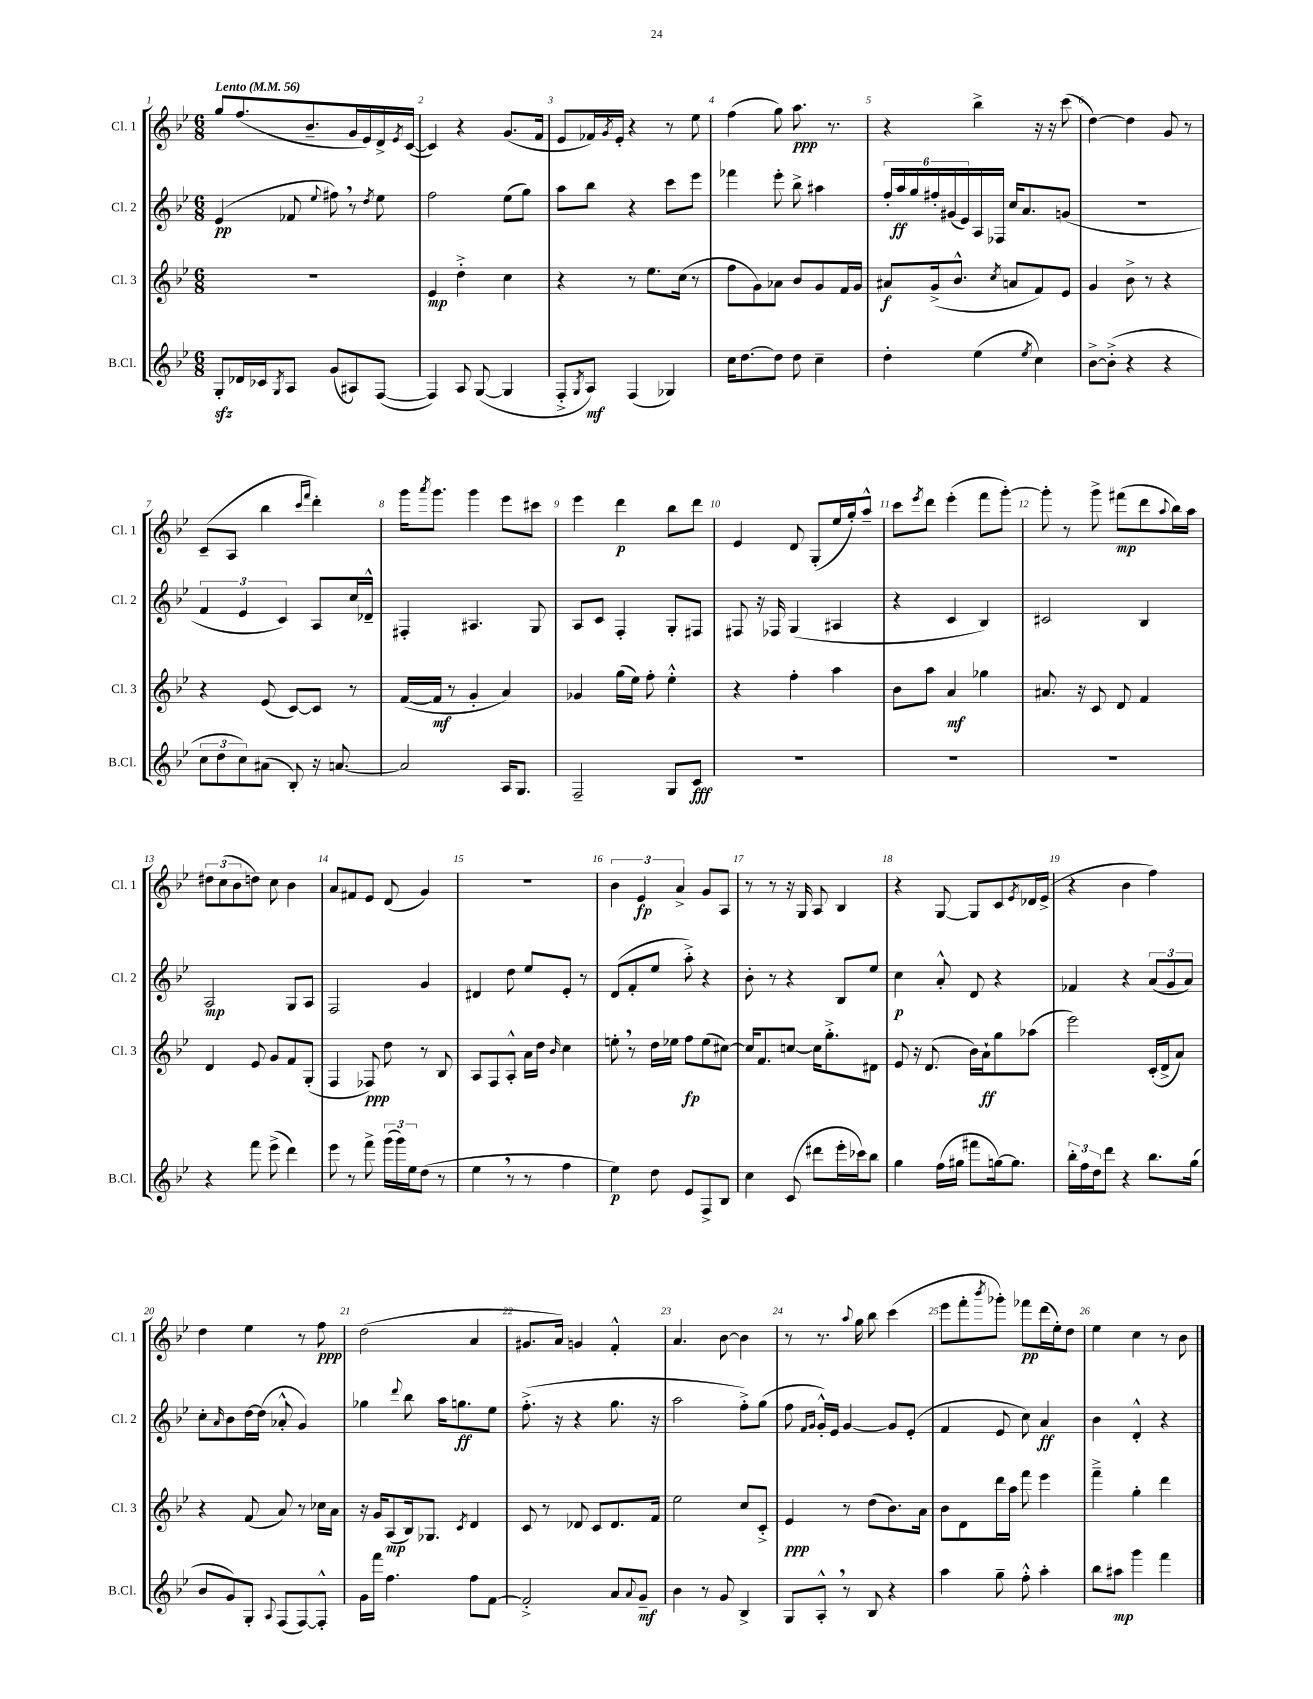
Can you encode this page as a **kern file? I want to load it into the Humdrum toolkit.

**kern	**dynam	**kern	**dynam	**kern	**dynam	**kern	**dynam
*part4	*part4	*part3	*part3	*part2	*part2	*part1	*part1
*staff4	*staff4	*staff3	*staff3	*staff2	*staff2	*staff1	*staff1
*I"B.Cl.	*	*I"Cl. 3	*	*I"Cl. 2	*	*I"Cl. 1	*
*I'B.Cl.	*	*I'Cl. 3	*	*I'Cl. 2	*	*I'Cl. 1	*
*clefG2	*	*clefG2	*	*clefG2	*	*clefG2	*
*k[b-e-]	*	*k[b-e-]	*	*k[b-e-]	*	*k[b-e-]	*
*M6/8	*	*M6/8	*	*M6/8	*	*M6/8	*
*MM56	*	*MM56	*	*MM56	*	*MM56	*
=1	=1	=1	=1	=1	=1	=1	=1
!	!	!	!	!	!	!LO:TX:a:B:t=Lento	!
8Gzz'/L	.	2.r	.	(4e-/	pp	8gg/L	.
16d-X/L	.	.	.	.	.	(8.ff/	.
16c-X/J	.	.	.	.	.	.	.
8qG/	.	.	.	.	.	.	.
8A/J	.	.	.	8f-X/	.	.	.
.	.	.	.	.	.	8.b-~/	.
.	.	.	.	8qqee-/	.	.	.
(8g/L	.	.	.	8ff#X,\)	.	.	.
8A#X/)	.	.	.	8r	.	16g/L	.
.	.	.	.	.	.	16e-/)	.
.	.	.	.	8qdd/	.	.	.
([8F/J	.	.	.	8ee-\	.	16d^/	.
.	.	.	.	.	.	8qe-/	.
.	.	.	.	.	.	([16c/JJ	.
=2	=2	=2	=2	=2	=2	=2	=2
4F/])	.	4e-/	mp	2ff\	.	4c/])	.
8A/	.	4dd'^\	.	.	.	4r	.
([8G/	.	.	.	.	.	.	.
4G/]	.	4cc\	.	(8ee-\L	.	(8.g/L	.
.	.	.	.	8gg\J)	.	.	.
.	.	.	.	.	.	16f/Jk	.
=3	=3	=3	=3	=3	=3	=3	=3
8F'^/L	.	4r	.	8aa\L	.	8e-/L	.
8qG/	.	.	.	.	.	.	.
8A/J)	mf	.	.	8bb-\J	.	16f-X/L)	.
.	.	.	.	.	.	8qg/	.
.	.	.	.	.	.	16e-'/JJ	.
(4F/	.	8r	.	4r	.	4r	.
.	.	8.ee-\L	.	.	.	.	.
4G-X/)	.	.	.	8ccc\L	.	8r	.
.	.	(16cc\Jk	.	.	.	.	.
.	.	8r	.	8eee-\J	.	8ee-\	.
=4	=4	=4	=4	=4	=4	=4	=4
16cc\KL	.	8ff\L	.	4fff-X\	.	(4ff\	.
[8.dd\	.	.	.	.	.	.	.
.	.	8g\)	.	.	.	.	.
8dd\J]	.	8a-X\J	.	8eee-'\	.	8gg\)	.
8dd\	.	8b-/L	.	8bb-^\	.	8.aa\	ppp
4cc~\	.	8g/	.	4aa#X\	.	.	.
.	.	.	.	.	.	8.r	.
.	.	16f/L	.	.	.	.	.
.	.	16g/JJ	.	.	.	.	.
=5	=5	=5	=5	=5	=5	=5	=5
4dd'\	.	8a#X/L	f	24ff'/LL	.	4r	.
.	.	.	.	24aa/	ff	.	.
.	.	.	.	24gg/	.	.	.
.	.	(16g^/k	.	24ff#X'/	.	.	.
.	.	.	.	(24g#X/	.	.	.
.	.	8.b-^^/J	.	.	.	.	.
.	.	.	.	24e-/)	.	.	.
(4ee-\	.	.	.	16A/	.	4bb-^\	.
.	.	.	.	16F-X/JJ	.	.	.
.	.	8qcc/	.	.	.	.	.
.	.	8an/L	.	16cc/KL	.	.	.
.	.	.	.	8.a/	.	.	.
8qee-/	.	.	.	.	.	.	.
4cc\)	.	8f/)	.	.	.	16r	.
.	.	.	.	.	.	16r	.
.	.	8e-/J	.	(8gn/J	.	(8ccc\	.
=6	=6	=6	=6	=6	=6	=6	=6
[8b-^\L	.	4g/	.	2.r	.	[4dd\)	.
(8b-'^\J]	.	.	.	.	.	.	.
4r	.	8b-^\	.	.	.	4dd\]	.
.	.	8r	.	.	.	.	.
4r	.	4r	.	.	.	8g/	.
.	.	.	.	.	.	8r	.
!!LO:LB:g=z
=7	=7	=7	=7	=7	=7	=7	=7
12cc\L	.	4r	.	6f/	.	(8c~/L	.
12dd\	.	.	.	.	.	.	.
.	.	.	.	.	.	8A/J	.
12cc\)	.	.	.	6e-/	.	.	.
(8a#X\J	.	(8e-/	.	.	.	4bb-\	.
.	.	.	.	6c/)	.	.	.
8B-'/)	.	[8c/L)	.	.	.	.	.
.	.	.	.	.	.	16qqccc/LL	.
.	.	.	.	.	.	16qqfff/JJ	.
16r	.	8c/J]	.	8A/L	.	4ddd'\)	.
[8.an/	.	.	.	.	.	.	.
.	.	8r	.	16cc/L	.	.	.
.	.	.	.	16d-X~^^/JJ	.	.	.
=8	=8	=8	=8	=8	=8	=8	=8
2a/]	.	([16f/LL	.	4F#X'/	.	16ggg\KL	.
.	.	.	.	.	.	8qaaa/	.
.	.	16f/JJ]	mf	.	.	8.ggg\J	.
.	.	8r	.	.	.	.	.
.	.	4g'/	.	4.A#X/	.	4ggg\	.
16A/KL	.	4a/)	.	.	.	8eee-\L	.
8.G/J	.	.	.	.	.	.	.
.	.	.	.	8G/	.	8ccc#X\J	.
=9	=9	=9	=9	=9	=9	=9	=9
2F~/	.	4g-X/	.	8A/L	.	4eee-\	.
.	.	.	.	8c/J	.	.	.
.	.	(16gg\LL	.	4F'/	.	4ddd\	p
.	.	16ee-\JJ)	.	.	.	.	.
.	.	8ff'\	.	.	.	.	.
8G/L	.	4ee-'^^\	.	8G'/L	.	8bb-\L	.
8c/J	fff	.	.	8F#X/J	.	8ddd\J	.
=10	=10	=10	=10	=10	=10	=10	=10
2.r	.	4r	.	8F#X/	.	4e-/	.
.	.	.	.	16r	.	.	.
.	.	.	.	16F-X/	.	.	.
.	.	4ff'\	.	(4G/	.	8d/	.
.	.	.	.	.	.	(8G'/L	.
.	.	4aa\	.	4A#X/	.	16ee-/L	.
.	.	.	.	.	.	16gg'/J)	.
.	.	.	.	.	.	8aa~^^/J	.
=11	=11	=11	=11	=11	=11	=11	=11
2.r	.	8b-\L	.	4r	.	8ccc\L	.
.	.	.	.	.	.	8qeee-/	.
.	.	8aa\J	.	.	.	8ddd\J	.
.	.	4a/	mf	4c/	.	(4eee-'\	.
.	.	4gg-X\	.	4B-/)	.	8fff\L	.
.	.	.	.	.	.	[8ggg'\J)	.
=12	=12	=12	=12	=12	=12	=12	=12
2.r	.	8.a#X/	.	2c#X/	.	8ggg'\]	.
.	.	.	.	.	.	8r	.
.	.	16r	.	.	.	.	.
.	.	8c/	.	.	.	8ggg^\	.
.	.	8d/	.	.	.	(8fff#X\L	mp
.	.	4f/	.	4B-/	.	8ddd\	.
.	.	.	.	.	.	8qqaa/	.
.	.	.	.	.	.	16bb-\L)	.
.	.	.	.	.	.	16aa\JJ	.
!!LO:LB:g=z
=13	=13	=13	=13	=13	=13	=13	=13
4r	.	4d/	.	2A/	mp	12dd#X\L	.
.	.	.	.	.	.	(12cc\	.
.	.	.	.	.	.	12b-\	.
8fff\	.	8e-/	.	.	.	8ddn\J)	.
(8eee-^\	.	8g/L	.	.	.	8cc\	.
4ddd\)	.	8f/	.	8G/L	.	4b-\	.
.	.	(8G'/J	.	8A/J	.	.	.
=14	=14	=14	=14	=14	=14	=14	=14
8eee-\	.	4F/	.	2F/	.	8a/L	.
8r	.	.	.	.	.	8f#X/	.
8fff^\	.	8F-X/)	ppp	.	.	8e-/J	.
(24ggg\LL	.	8dd\	.	.	.	(8d/	.
24ggg\)	.	.	.	.	.	.	.
24ee-\J	.	.	.	.	.	.	.
(8dd\J	.	8r	.	4g/	.	4g/)	.
8r	.	8B-/	.	.	.	.	.
=15	=15	=15	=15	=15	=15	=15	=15
4ee-,\	.	8A/L	.	4d#X/	.	2.r	.
.	.	8F/	.	.	.	.	.
8r	.	8A'^^/J	.	8dd\	.	.	.
8r	.	16a\LL	.	8ee-/L	.	.	.
.	.	16dd\JJ	.	.	.	.	.
.	.	16qqb-/	.	.	.	.	.
4ff\	.	4cc\	.	8e-'/J	.	.	.
.	.	.	.	8r	.	.	.
=16	=16	=16	=16	=16	=16	=16	=16
4ee-\)	p	8een',\	.	(8d/L	.	6b-\	.
.	.	8r	.	8f'/	.	.	.
.	.	.	.	.	.	6e-/	fp
8dd\	.	16dd\LL	.	8ee-/J	.	.	.
.	.	16ee-X\JJ	.	.	.	.	.
.	.	.	.	.	.	6a^/	.
8e-/L	.	8ff\L	fp	8aa'^\)	.	.	.
8F^/	.	(8ee-\	.	4r	.	8g/L	.
8B-/J	.	[8cc#X\J)	.	.	.	8A/J	.
=17	=17	=17	=17	=17	=17	=17	=17
4cc\	.	16cc#/KL]	.	8b-'\	.	8r	.
.	.	8.f/	.	.	.	.	.
.	.	.	.	8r	.	8r	.
(8c/	.	[8ccn/J	.	4r	.	16r	.
.	.	.	.	.	.	16G/	.
8ddd#X\L	.	16cc\KL]	.	.	.	8A/	.
.	.	8.gg'^\	.	.	.	.	.
16eee-'\L	.	.	.	8B-/L	.	4B-/	.
16ccc-X\J)	.	.	.	.	.	.	.
8bb-\J	.	8d#X\J	.	8ee-/J	.	.	.
=18	=18	=18	=18	=18	=18	=18	=18
4gg\	.	8e-/	.	4cc\	p	4r	.
.	.	16r	.	.	.	.	.
.	.	(8.d/	.	.	.	.	.
(16ff\LL	.	.	.	8a'^^/	.	[8G/	.
16gg#X\JJ	.	.	.	.	.	.	.
8fff#X\L	.	16b-\LL)	.	8d/	.	8G/L]	.
.	.	16a`\J	ff	.	.	.	.
[16ggn\k)	.	8gg\	.	4r	.	8c/	.
8.gg\J]	.	.	.	.	.	.	.
.	.	.	.	.	.	8qe-/	.
.	.	(8aa-X\J	.	.	.	16d-X/L	.
.	.	.	.	.	.	(16e-^/JJ	.
=19	=19	=19	=19	=19	=19	=19	=19
24bb-'\LL	.	2eee-\)	.	4f-X/	.	4r	.
24ff\	.	.	.	.	.	.	.
24dd\J	.	.	.	.	.	.	.
8ddd\J	.	.	.	.	.	.	.
4r	.	.	.	4r	.	4b-\	.
8.bb-\L	.	(16c'/LL	.	(12a/L	.	4ff\)	.
.	.	16d^/J	.	.	.	.	.
.	.	.	.	12g/	.	.	.
.	.	8a/J)	.	.	.	.	.
.	.	.	.	12a/J)	.	.	.
(16gg\Jk	.	.	.	.	.	.	.
!!LO:LB:g=z
=20	=20	=20	=20	=20	=20	=20	=20
8b-/L	.	4r	.	8cc'\L	.	4dd\	.
.	.	.	.	16qqa/	.	.	.
8g/)	.	.	.	8b-\	.	.	.
8G'/J	.	(8f/	.	[16dd\L	.	4ee-\	.
.	.	.	.	(16dd\JJ]	.	.	.
8qqA/	.	.	.	.	.	.	.
(8F/L	.	8a/)	.	8a-X'^^/	.	.	.
[8F/)	.	8r	.	4g/)	.	8r	.
8F'^^/J]	.	16cc-X\LL	.	.	.	8ff\	ppp
.	.	16a\JJ	.	.	.	.	.
=21	=21	=21	=21	=21	=21	=21	=21
16g\LL	.	16r	.	4gg-X\	.	(2dd\	.
16fff\JJ	.	16g/KL	.	.	.	.	.
4.ff\	.	(8A/	mp	.	.	.	.
.	.	.	.	8qqddd/	.	.	.
.	.	16B-/k)	.	8bb-\	.	.	.
.	.	8.G-X/J	.	.	.	.	.
.	.	.	.	16aa\KL	.	.	.
.	.	.	.	8.ggn\	ff	.	.
.	.	8qc/	.	.	.	.	.
8ff\L	.	4d/	.	.	.	4a/	.
[8f\J	.	.	.	8ee-\J	.	.	.
=22	=22	=22	=22	=22	=22	=22	=22
2f'^/]	.	8c/	.	(8.ff'^\	.	8.g#X/L	.
.	.	8r	.	.	.	.	.
.	.	.	.	16r	.	16a/Jk)	.
.	.	8d-X/	.	4r	.	4gn/	.
.	.	8c/L	.	.	.	.	.
8a/L	.	8.d-/	.	8.gg\	.	4f'^^/	.
8qqa/	.	.	.	.	.	.	.
8g~/J	mf	.	.	.	.	.	.
.	.	16f/Jk	.	16r	.	.	.
=23	=23	=23	=23	=23	=23	=23	=23
4b-\	.	2ee-\	.	2aa\	.	4.a/	.
8r	.	.	.	.	.	.	.
8g/	.	.	.	.	.	[8b-\	.
4B-^/	.	8cc/L	.	8ff'^\L)	.	4b-\]	.
.	.	8c'^/J	.	(8gg\J	.	.	.
=24	=24	=24	=24	=24	=24	=24	=24
8G/L	.	4e-/	ppp	8ff\	.	8r	.
.	.	.	.	16qqf/LL	.	.	.
.	.	.	.	16qqg/JJ	.	.	.
8A'^^,/J	.	.	.	16g'^^/LL)	.	8.r	.
.	.	.	.	16e-/JJ	.	.	.
8r	.	8r	.	[4g/	.	.	.
.	.	.	.	.	.	8qqaa/	.
.	.	.	.	.	.	16gg\	.
8B-/	.	(8dd\L	.	.	.	8bb-\	.
4r	.	8.b-\)	.	8g/L]	.	(4ccc\	.
.	.	.	.	(8e-'/J	.	.	.
.	.	16a\Jk	.	.	.	.	.
=25	=25	=25	=25	=25	=25	=25	=25
4aa\	.	8b-\L	.	4f/	.	8eee-\L	.
.	.	8d\	.	.	.	8fff'\	.
.	.	.	.	.	.	8qbbb-/	.
8gg~\	.	16ddd\L	.	8e-/	.	8ggg-X'\J)	.
.	.	16aa\JJ	.	.	.	.	.
8ff'^^\	.	8fff\	.	8cc\)	.	8fff-X\L	pp
4aa'\	.	4eee-\	.	4a/	ff	(16ddd\L	.
.	.	.	.	.	.	16ee-'\J)	.
.	.	.	.	.	.	8dd\J	.
=26	=26	=26	=26	=26	=26	=26	=26
8bb-\L	.	4fff~^\	.	4b-\	.	4ee-\	.
8aa#X\J	mp	.	.	.	.	.	.
4ggg\	.	4gg'\	.	4d'^^/	.	4cc\	.
4fff\	.	4ddd\	.	4r	.	8r	.
.	.	.	.	.	.	8b-\	.
==	==	==	==	==	==	==	==
*-	*-	*-	*-	*-	*-	*-	*-
